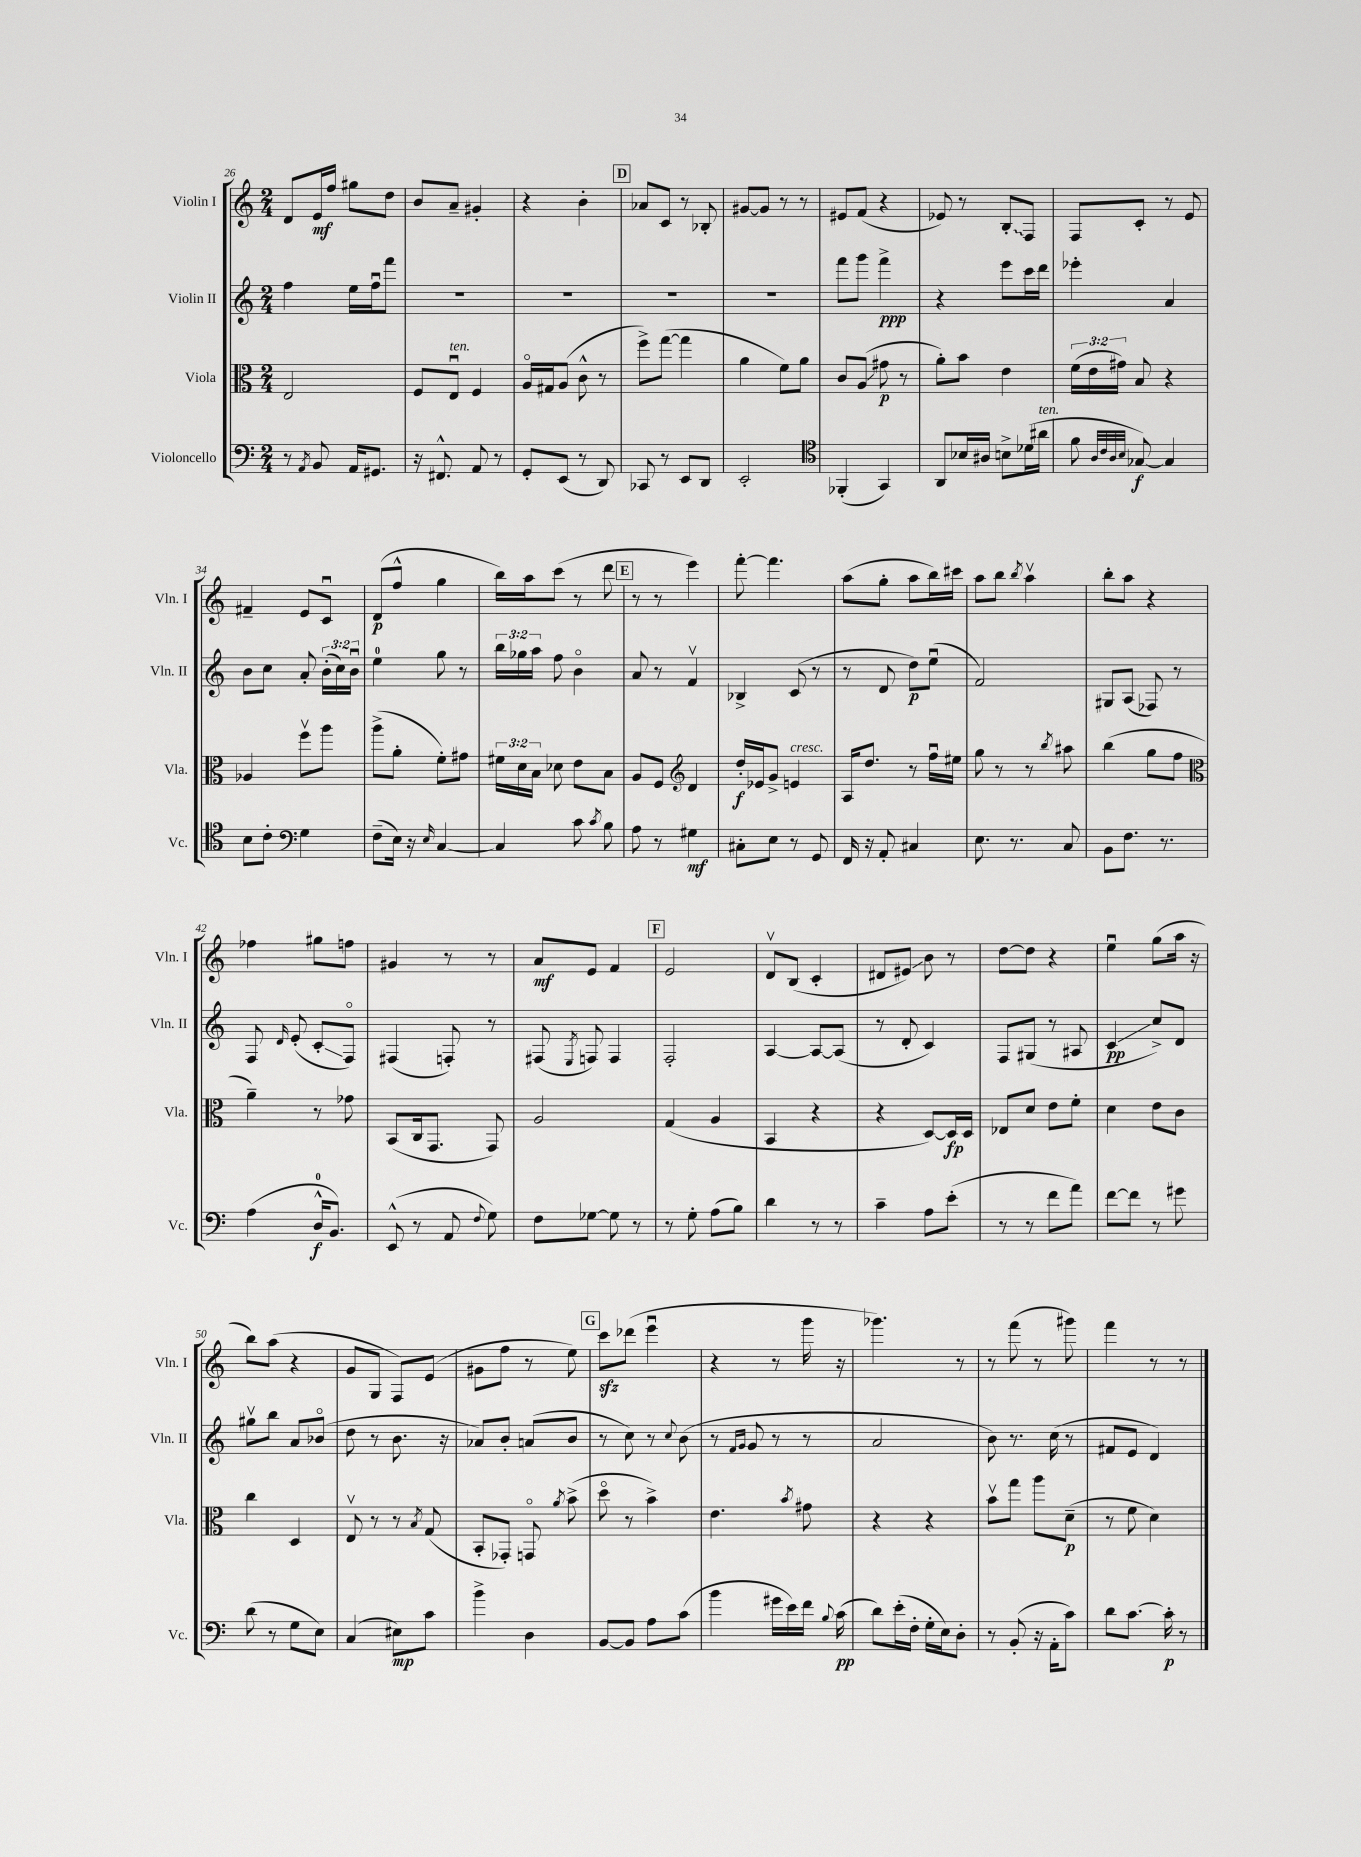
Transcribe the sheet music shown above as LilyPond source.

<<
\new StaffGroup <<
\new Staff = "s0" \with { instrumentName = "Violin I" shortInstrumentName = "Vln. I" } {
    \clef treble \key c \major \numericTimeSignature \time 2/4
    \autoBeamOff d'8[ e'16\mf f''16] gis''8[ d''8] |
    b'8[ a'8]-- gis'4-. |
    r4 b'4-. |
    \mark \markup { \box "D" } aes'8[ c'8] r8 bes8-. |
    gis'8[~ gis'8] r8 r8 |
    eis'8[ f'8]( r4 |
    ees'8) r8 \once \override Glissando.style = #'zigzag b8[-.\glissando f8] |
    f8[ c'8]-. r8 e'8 |
    fis'4-- e'8[ c'8]\downbow |
    d'8[\p( f''8]-^ g''4 |
    b''16[) a''16 c'''8]( r8 d'''8 |
    \mark \markup { \box "E" } r8 r8 e'''4) |
    f'''8~-. f'''4. |
    a''8[( g''8]-. a''8[ b''16) cis'''16] |
    a''8[ b''8] \acciaccatura { b''8 } a''4\upbow |
    b''8[-. a''8] r4 |
    fes''4 gis''8[ f''8] |
    gis'4 r8 r8 |
    a'8[\mf e'8] f'4 |
    \mark \markup { \box "F" } e'2 |
    d'8[\upbow b8]( c'4-. |
    dis'8[ eis'8]\glissando) b'8 r8 |
    d''8[~ d''8] r4 |
    e''4\downbow g''8[( a''16] r16 |
    b''8[) a''8]( r4 |
    g'8[ g8] f8[) e'8]( |
    gis'8[ f''8] r8 e''8) |
    \mark \markup { \box "G" } c'''8[\sfz des'''8]( e'''4\downbow |
    r4 r8 g'''16 r16 |
    ges'''4.) r8 |
    r8 f'''8( r8 gis'''8) |
    f'''4 r8 r8 \bar "|." |
}
\new Staff = "s1" \with { instrumentName = "Violin II" shortInstrumentName = "Vln. II" } {
    \clef treble \key c \major \numericTimeSignature \time 2/4 \override Staff.TupletNumber.text = #tuplet-number::calc-fraction-text
    \autoBeamOff f''4 e''16[ f''16\downbow f'''8] |
    R2 |
    R2 |
    \mark \markup { \box "D" } R2 |
    R2 |
    f'''8[ g'''8] f'''4->\ppp |
    r4 e'''8[ c'''16 d'''16] |
    ees'''4-. a'4 |
    b'8[ c''8] a'8-. \tuplet 3/2 { b'16[-.( c''16) b'16]\downbow } |
    e''4-0 g''8 r8 |
    \tuplet 3/2 { b''16[ ges''16 a''16] } f''8 b'4\flageolet |
    \mark \markup { \box "E" } a'8 r8 f'4\upbow |
    bes4-> c'8( r8 |
    r8 d'8 d''8[\p) e''8]\downbow( |
    f'2) |
    gis8[ a8]( fes8) r8 |
    f8 \grace { d'16 } e'8-.( c'8[-.\glissando f8]\flageolet) |
    fis4( f8-.) r8 |
    fis8( \acciaccatura { e8 } f8) f4 |
    \mark \markup { \box "F" } f2-. |
    a4~ a8[~ a8]( |
    r8 d'8-. c'4) |
    f8[ gis8]( r8 ais8 |
    c'4\glissando\pp c''8[->) d'8] |
    gis''8[\upbow b''8] a'8[ bes'8]\flageolet( |
    d''8 r8 b'8. r16 |
    aes'8[) b'8]-. a'8[( b'8] |
    \mark \markup { \box "G" } r8 c''8) r8 \appoggiatura { c''8 } b'8( |
    r8 \grace { f'16[ g'16] } g'8 r8 r8 |
    a'2 |
    b'8) r8. c''16( r8 |
    fis'8[ e'8] d'4) \bar "|." |
}
\new Staff = "s2" \with { instrumentName = "Viola" shortInstrumentName = "Vla." } {
    \clef alto \key c \major \numericTimeSignature \time 2/4 \override Staff.TupletNumber.text = #tuplet-number::calc-fraction-text
    \autoBeamOff e2 |
    f8[ e8]\downbow^\markup { \italic "ten." } f4 |
    a16[\flageolet gis16 a8]( c'8-^ r8 |
    \mark \markup { \box "D" } f''8[->) g''8]~( g''4 |
    a'4 f'8[) a'8] |
    c'8[ a8]\glissando( gis'8\p r8 |
    a'8[-.) b'8] e'4 |
    \tuplet 3/2 { f'16[( e'16 gis'16]) } b8 r4 |
    aes4 f''8[\upbow a''8] |
    a''8[->( a'8]-. f'8[-.) gis'8] |
    \tuplet 3/2 { fis'16[ d'16 b16] } des'8 e'8[ b8] |
    \mark \markup { \box "E" } a8[ f8] \clef treble d'4 |
    d''16[-.\f ees'16 g'8]-> e'4^\markup { \italic "cresc." } |
    a16[ d''8.] r8 f''16[\downbow eis''16] |
    g''8 r8 r8 \acciaccatura { b''8 } ais''8 |
    b''4( g''8[ f''8] |
    \clef alto a'4--) r8 ges'8 |
    b,8[( c16 g,8.] g,8) |
    a2 |
    \mark \markup { \box "F" } g4( a4 |
    b,4 r4 |
    r4 d8[~) d16\fp d16] |
    ees8[ d'8] e'8[ f'8]-. |
    d'4 e'8[ c'8] |
    c''4 d4 |
    e8\upbow r8 r8 \acciaccatura { b8 } g8( |
    b,8[-. ges,8]-.) g,8\flageolet \acciaccatura { a'8 } b'8->( |
    \mark \markup { \box "G" } d''8\flageolet r8 b'4->) |
    e'4. \acciaccatura { b'8 } gis'8 |
    r4 r4 |
    b'8[\upbow g''8] a''8[ d'8]--\p( |
    r8 f'8 d'4) \bar "|." |
}
\new Staff = "s3" \with { instrumentName = "Violoncello" shortInstrumentName = "Vc." } {
    \clef bass \key c \major \numericTimeSignature \time 2/4
    \autoBeamOff r8 \acciaccatura { a,8 } b,8 a,16[ gis,8.] |
    r16 fis,8.-^ a,8 r8 |
    g,8[-. e,8]( r8 d,8) |
    \mark \markup { \box "D" } ces,8 r8 e,8[ d,8] |
    e,2-. |
    \clef tenor fes,4-.( g,4) |
    a,8[ bes16 ais16] b8[-> des'16( ais'16]^\markup { \italic "ten." } |
    f'8 \grace { a32[ c'32 a32 b32] } ges8~\f) ges4 |
    b8[ c'8]-. \clef bass g4 |
    f8[--( e16]) r16 \grace { e16 } c4~ |
    c4 c'8 \acciaccatura { c'8 } b8 |
    \mark \markup { \box "E" } a8 r8 gis4\mf |
    cis8[-. e8] r8 g,8 |
    f,16 r16 a,8-. cis4 |
    e8. r8. c8 |
    b,8[ f8.] r8. |
    a4( d16[-0-^\f b,8.]) |
    e,8-^( r8 a,8 \appoggiatura { f8 } g8) |
    f8[ ges8]~ ges8 r8 |
    \mark \markup { \box "F" } r8 g8-. a8[( b8]) |
    d'4 r8 r8 |
    c'4-- a8[ e'8]-.( |
    r8 r8 f'8[ a'8]) |
    f'8[~ f'8] r8 gis'8 |
    d'8( r8 g8[ e8]) |
    c4( eis8[\mp) c'8] |
    b'4-> d4 |
    \mark \markup { \box "G" } b,8[~ b,8] a8[ c'8]( |
    b'4 gis'16[ e'16) f'16] \appoggiatura { b8 } c'16\pp( |
    d'8[) e'16-.( f16]-. g16[-. e16) d8]-. |
    r8 b,8-.( r16 a,16[-. c'8]) |
    d'8[ c'8.]~ c'16-.\p r8 \bar "|." |
}
>>
>>
\layout { \context { \Score currentBarNumber = #26 } }
